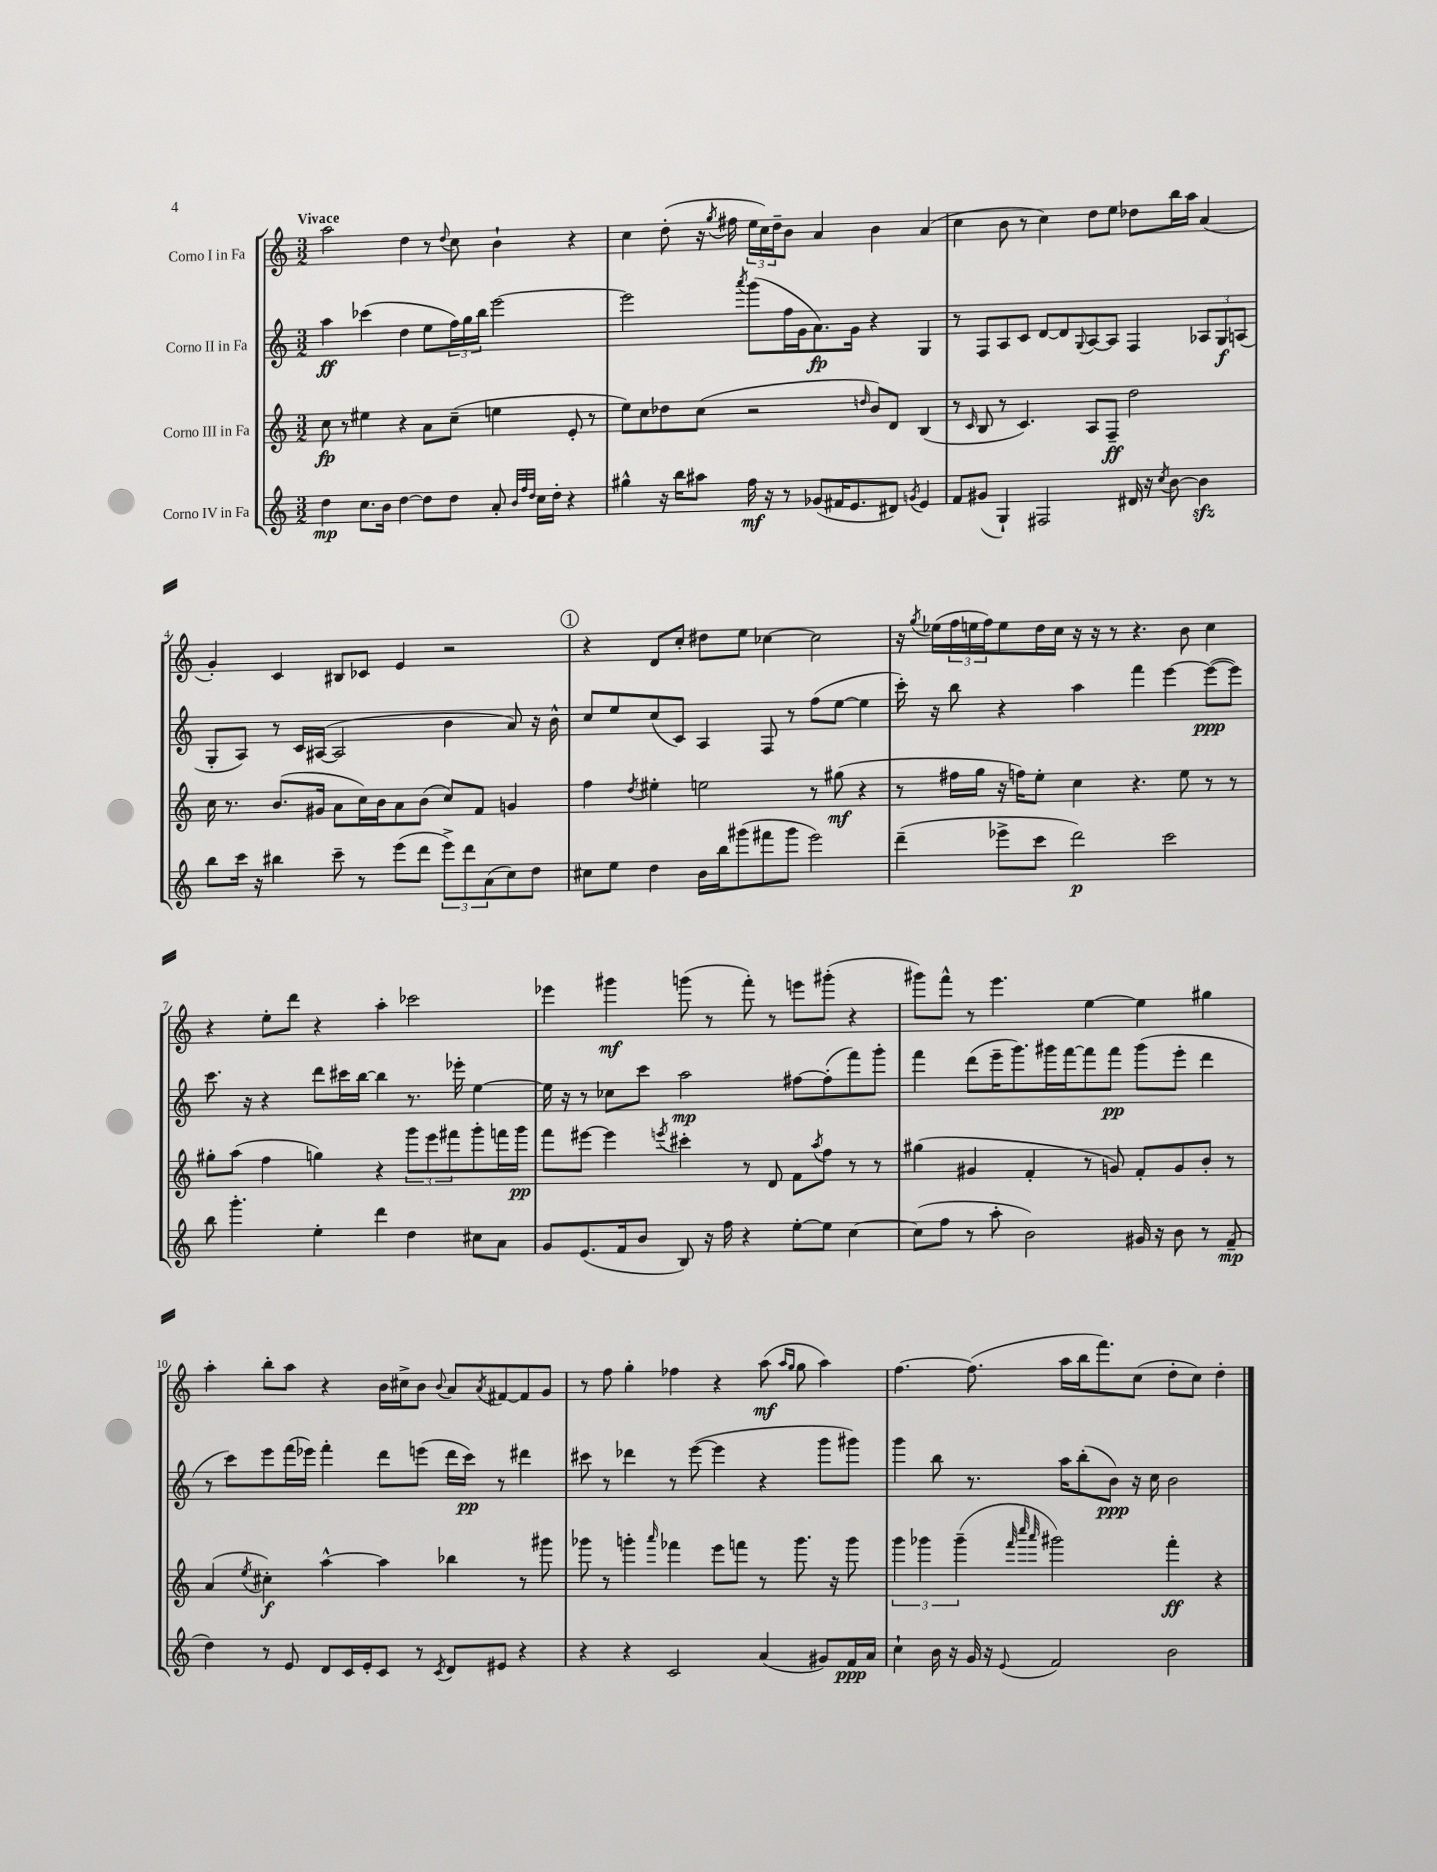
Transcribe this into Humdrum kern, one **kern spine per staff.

**kern	**kern	**kern	**kern
*staff4	*staff3	*staff2	*staff1
*clefG2	*clefG2	*clefG2	*clefG2
*k[]	*k[]	*k[]	*k[]
*M3/2	*M3/2	*M3/2	*M3/2
4dd\	8cc\	4aa\	2aa\
.	8r	.	.
8.cc\L	4ee#\	(4ccc-\	.
16b\Jk	.	.	.
[4dd\	4r	4dd\	4dd\
8dd\]L	8a\L	8ee\L	8r
.	.	.	8qqdd/
8dd\J	(8cc~\J	24ff\L)	8cc\
.	.	24gg\	.
.	.	24bb\JJ	.
8a'/	4ee\	[2eee\	4b`\
32qqb/LLL	.	.	.
32qqff/	.	.	.
32qqdd/JJJ	.	.	.
16cc\LL	.	.	.
16dd'\JJ	.	.	.
4r	8e'/	.	4r
.	8r	.	.
=	=	=	=
4gg#^^\	8ee\L)	2eee\]	4cc\
.	8cc\	.	.
16r	8dd-\	.	(8dd'\
16bb\LK	.	.	.
8aa#\J	(8cc\J	.	16r
.	.	.	8qgg/
.	.	.	16ff#\
.	.	8qaaa/	.
16ff\	2r	(8ggg\L	24ee\LL
.	.	.	24cc\)
16r	.	.	.
.	.	.	24dd~\J
8r	.	16ff\L	8b\J
.	.	16g\J	.
(8g-/L	.	8.a\)	4a/
16f#/K	.	.	.
8.e/	.	16g\Jk	.
.	16qqdd/	.	.
.	8b/L)	4r	4b\
8d#/J)	8d/J	.	.
8qg/	.	.	.
4e/	(4B/	4G/	(4a/
=	=	=	=
8f/L	8r	8r	4cc\
.	16qqc/	.	.
(8g#/J	8B/	8F/L	.
4G`/)	8r	8A/	8b\
.	4.c/)	8c/J	8r
2F#/	.	[8d/L	4cc\)
.	.	8d/]	.
.	.	8qqG/	.
.	8A/L	[8A/	8dd\L
.	8F~/J	8A/]J	8ee\J
16d#/	2dd\	4F/	8dd-\L
16r	.	.	.
8qcc/	.	.	.
[8b\	.	.	16bb\L
.	.	.	16aa\JJ
4b\]	.	12A-/L	(4a/
.	.	12G/	.
.	.	(12A/J	.
=	=	=	=
8bb\L	16cc\	8G'/L	4g'/)
.	8.r	.	.
16ccc\Jk	.	8A/J)	.
16r	.	.	.
4bb#\	(8.b/L	8r	4c/
.	.	16c/LL	.
.	16g#/Jk	([16A#/JJ	.
8ccc~\	8a\L	2A#/]	8B#/L
8r	16cc\L)	.	8c-/J
.	16b\J	.	.
(8eee\L	8a\	.	4e/
8ddd\J	(8b\J	.	.
12eee^\L)	8cc/L)	4b\	2r
12ddd\	.	.	.
.	8f/J	.	.
(12a\	.	.	.
8cc\)	4g/	8a/)	.
8dd\J	.	16r	.
.	.	16b^^\	.
=	=	=	=
8cc#\L	4ff\	8cc/L	4r
8ee\J	.	8ee/	.
.	8qdd/	.	.
4dd\	4ee#'\	(8cc/	8d/L
.	.	8c/J)	8cc'/J
16b\LL	2ee\	4A/	8dd#\L
16bb\J	.	.	.
(8ggg#\	.	.	8ee\J
8fff#\	.	8F/	[4cc-\
8ggg#\J	.	8r	.
2eee\)	8r	(8ff\L	2cc-\]
.	(8gg#\	[8ee\J	.
.	4r	4ee\]	.
=	=	=	=
(4ddd~\	8r	16ccc'\)	16r
.	.	.	8qgg/
.	.	16r	(16ee-\LL
.	16ff#\LL	8bb\	24ff\
.	.	.	24ee\
.	16gg\JJ	.	.
.	.	.	24ff\J)
8eee-^\L	16r	4r	8ee\
.	16ff\LK)	.	.
8ccc\J	8ee'\J	.	16dd\L
.	.	.	16cc\JJ
2ddd\)	4cc\	4aa\	16r
.	.	.	16r
.	.	.	8r
.	4.r	4fff\	4.r
2ccc\	.	[4eee\	.
.	8ee\	.	8b\
.	8r	(8eee\_L	4cc\
.	8r	8eee\]J)	.
=	=	=	=
8bb\	8gg#'\L	8.ccc\	4r
4.ggg'\	(8aa\J	.	.
.	.	16r	.
.	4ff\	4r	8ee'\L
.	.	.	8ddd\J
4ee'\	4gg\)	8ddd\L	4r
.	.	16ccc#\L	.
.	.	[16bb\JJ	.
4ddd\	4r	4bb\]	4aa'\
4dd\	12ggg\L	8.r	2ccc-\
.	12eee\	.	.
.	12fff#\	.	.
.	.	16eee-'\	.
8cc#\L	8ggg'\	[4ee\	.
8a\J	16fff\L	.	.
.	16ggg\JJ	.	.
=	=	=	=
8g/L	8fff\L	16ee\]	4eee-\
.	.	16r	.
(8.e/	[8eee#\J	8r	.
.	4eee#\]	8cc-\L	4ggg#\
16f/k	.	.	.
8b/J	.	8ccc\J	.
.	8qeee/	.	.
8B/)	4ccc#'\	2aa\	(8ggg\
16r	.	.	8r
16ff\	.	.	.
4r	8r	.	8fff'\)
.	8d/	.	8r
[8ee'\L	8f\L	[8ff#\L	8eee\L
.	8qaa/	.	.
8ee\]J	8ff\J	(8ff#'\]	(8ggg#'\J
[4cc\	8r	8fff\)	4r
.	8r	8ggg'\J	.
=	=	=	=
(8cc\]L	(4gg#\	4fff\	8ggg#\L)
8ff\J	.	.	8fff^^\J
8r	4g#/	(8ddd\L	8r
8aa'\	.	16eee~\K	4.eee\
.	.	8.ggg\)	.
2b\)	4f'/	.	.
.	.	16ggg#\L	.
.	.	[16fff\J	.
.	8r	8fff\]	[4ee\
.	8g/)	8fff\J	.
16g#/	8f'/L	(8ggg#\L	4ee\]
16r	.	.	.
8b\	8g/	8eee'\J	.
8r	8b'/J	4ddd\	4gg#\
(8f~/	8r	.	.
=	=	=	=
4dd\)	(4a/	8r	4aa'\
.	.	8ccc\L)	.
.	8qee/	.	.
8r	4cc#'\)	8eee\	8bb'\L
8e/	.	(16fff\L	8aa\J
.	.	16eee-\JJ)	.
8d/L	[4aa^^\	4fff'\	4r
16c/L	.	.	.
16e'/J	.	.	.
8c/J	4aa\]	8ddd\L	16b\LL
.	.	.	16cc#^\J
8r	.	(8eee\J	8b\J
8qc/	.	.	8qqb/
8d/L	4bb-\	16ddd\LL	8a/L
.	.	16ccc\JJ)	.
.	.	.	8qa/
8e#/J	.	8r	[8f#/
4r	8r	4ddd#\	8f#/]
.	8ggg#\	.	8g/J
=	=	=	=
4r	8ggg-\	8ccc#\	8r
.	8r	8r	8ff\
4r	4ggg'\	4ddd-\	4gg'\
.	16qqaaa/	.	.
2c/	4fff-\	8r	4ff-\
.	.	([8eee\	.
.	8eee\L	4eee\]	4r
.	8fff\J	.	.
(4a/	8r	4r	(8aa\
.	.	.	16qqaa/LL
.	.	.	16qqgg/JJ
.	8.ggg\	.	8gg\
8g#/L)	.	8ggg\L	4aa\)
.	16r	.	.
16f/L	8ggg\	8ggg#\J)	.
16a/JJ	.	.	.
=	=	=	=
4cc`\	6ggg\	4ggg\	[4.ff\
.	6ggg-\	.	.
16b\	.	8bb\	.
16r	.	.	.
.	(6ggg-~\	.	.
16g/	.	8.r	(8.ff\]
16r	.	.	.
.	32qqfff/	.	.
.	32qqcccc/	.	.
8qqe/	32qqaaa/	.	.
2f/	2ggg#\)	.	.
.	.	16aa\LK	16aa\LL
.	.	(8bb'\	16bb\J
.	.	.	8.fff\)
.	.	8b\J)	.
.	.	16r	(8cc\J
.	.	16cc\	.
2b\	4fff'\	2b\	8dd'\L
.	.	.	8cc\J)
.	4r	.	4dd'\
==	==	==	==
*-	*-	*-	*-
